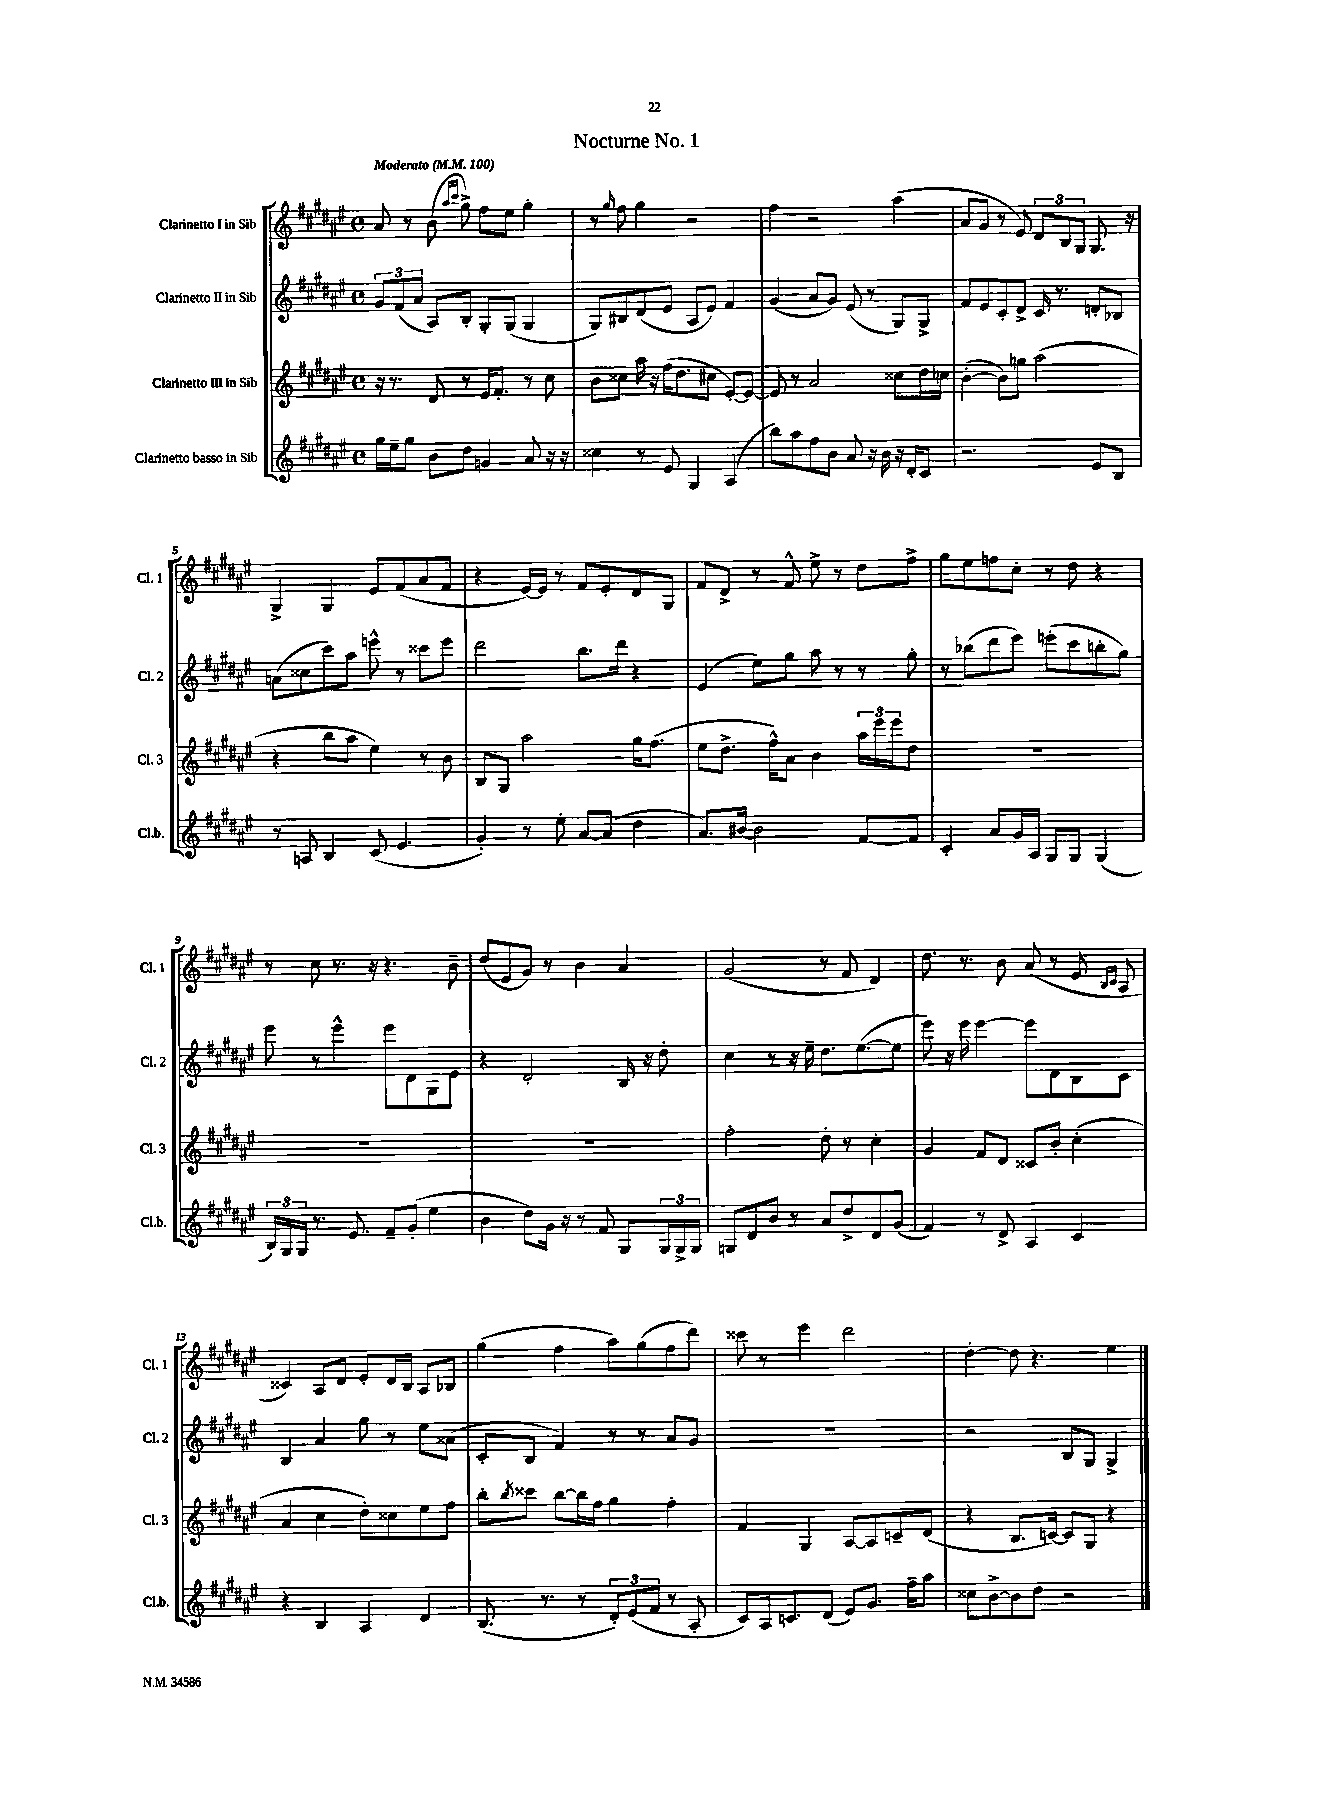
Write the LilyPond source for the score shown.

\header { title = "Nocturne No. 1" }
<<
\new StaffGroup <<
\new Staff = "s0" \with { instrumentName = "Clarinetto I in Sib" shortInstrumentName = "Cl. 1" } {
    \clef treble \key fis \major \defaultTimeSignature \time 4/4 \tempo "Moderato" 4 = 100
    ais'8 r8 b'8( \grace { ais''16 cis'''16 } gis''8->) fis''8 eis''8 gis''4-. |
    r8 \grace { gis''16 } fis''8 gis''4 r2 |
    fis''4 r2 ais''4( |
    ais'8 gis'8 r8 eis'8) \tuplet 3/2 { dis'8 b8 gis8 } gis8. r16 |
    gis4-> gis4 eis'8 fis'8( ais'8 fis'8 |
    r4 eis'16~) eis'16 r8 fis'8 eis'8-. dis'8 gis8 |
    fis'8 dis'8-> r8 fis'8-^ eis''8-> r8 dis''8 fis''8-> |
    gis''8 eis''8 f''8 cis''8-. r8 dis''8 r4 |
    r8 cis''8 r8. r16 r4. b'8-- |
    dis''8( eis'8 gis'8) r8 b'4 ais'4 |
    gis'2( r8 fis'8 dis'4) |
    dis''8. r8. b'8 ais'8( r8 eis'8 \grace { b16 cis'16 } ais8 |
    cisis'4) ais8 dis'8 eis'8-. dis'16 b16 ais8 bes8 |
    gis''4( fis''4 ais''8) gis''8( fis''8 dis'''8) |
    cisis'''8 r8 eis'''4 dis'''2 |
    dis''4~-. dis''8 r4. eis''4 \bar "|." |
}
\new Staff = "s1" \with { instrumentName = "Clarinetto II in Sib" shortInstrumentName = "Cl. 2" } {
    \clef treble \key fis \major \defaultTimeSignature \time 4/4
    \tuplet 3/2 { gis'8 fis'8( ais'8 } ais8) b8-. gis8-. gis8( gis4 |
    gis8) bis8 dis'8( eis'8 ais8 eis'8) fis'4 |
    gis'4( ais'8 gis'8) eis'8( r8 gis8) gis8-> |
    fis'8 eis'8 cis'8-. dis'8-> cis'16 r8. d'8-. bes8 |
    a'8( cisis''8 cis'''8) ais''8 e'''8-^ r8 cisis'''8 e'''8 |
    dis'''2 b''8. dis'''16 r4 |
    eis'4( eis''8) gis''8 ais''8 r8 r8 gis''8-. |
    r8 bes''8( dis'''8 eis'''8) e'''8-.( cis'''8 b''8-. gis''8) |
    eis'''8 r8 eis'''4-^ eis'''8 dis'8 gis8 eis'8 |
    r4 dis'2-. b16 r16 dis''8-. |
    cis''4 r8 r16 eis''16-- dis''8. eis''8.~( eis''8 |
    eis'''8) r16 eis'''16 eis'''4~ eis'''8 dis'8 b8 cis'8 |
    b4 ais'4 gis''8 r8 eis''8 aisis'8( |
    cis'8-. b8 fis'4) r8 r8 ais'8 gis'8 |
    R1 |
    r2 b8 gis8 gis4-> \bar "|." |
}
\new Staff = "s2" \with { instrumentName = "Clarinetto III in Sib" shortInstrumentName = "Cl. 3" } {
    \clef treble \key fis \major \defaultTimeSignature \time 4/4
    r16 r8. dis'8 r8 eis'16 fis'8.-. r8 cis''8 |
    b'8 cisis''8 ais''16 r16 fis''16( dis''8. cis''8 eis'8~-.) eis'8~ |
    eis'8 r8 ais'2 cisis''8 dis''16 c''16 |
    b'4~-.( b'8) g''8 ais''2( |
    r4 b''8 ais''8 eis''4) r8 b'8 |
    b8 gis8 ais''2 gis''16 fis''8.( |
    eis''8 dis''8.-> fis''16-^) ais'8 b'4 \tuplet 3/2 { ais''16 eis'''16 eis'''16 } dis''8 |
    R1 |
    R1 |
    R1 |
    fis''2-. dis''8-. r8 cis''4-. |
    gis'4 fis'8 dis'8 cisis'8 b'8-. cis''4-.( |
    ais'4 cis''4 dis''8-.) cisis''8 eis''8 fis''8 |
    b''8-. \acciaccatura { b''8 } cisis'''8 b''8~ b''16 fis''16 gis''4 fis''4-. |
    fis'4 gis4 ais8~ ais8 c'8-- dis'8( |
    r4 b8. c'16~) c'8 gis8 r4 \bar "|." |
}
\new Staff = "s3" \with { instrumentName = "Clarinetto basso in Sib" shortInstrumentName = "Cl.b." } {
    \clef treble \key fis \major \defaultTimeSignature \time 4/4
    gis''16 eis''16-- gis''8 b'8 dis''8 g'4 ais'8 r16 r16 |
    cisis''4 r8 eis'8 gis4 ais4( |
    b''8) ais''8 fis''8 b'8 ais'8 r16 b'16 r16 dis'16-. cis'8 |
    r2. eis'8 b8 |
    r8 a8 b4 cis'8( eis'4. |
    gis'4-.) r8 eis''8-. ais'8~ ais'8( dis''4 |
    ais'8.) bis'16~ bis'2 fis'8~ fis'8 |
    cis'4-. ais'8 gis'16 ais16 gis8 gis8 gis4( |
    \tuplet 3/2 { b16) gis16 gis16 } r8. eis'8. fis'8-- gis'8-.( eis''4 |
    b'4 dis''8) gis'16 r16 r8 fis'8 gis8 \tuplet 3/2 { gis16 gis16-> gis16 } |
    g8 dis'8 b'8 r8 ais'8 dis''8-> dis'8 gis'8( |
    fis'4) r8 dis'8-> ais4 cis'4 |
    r4 b4 ais4 dis'4 |
    b8.( r8. r8 \tuplet 3/2 { dis'8-.) eis'8( fis'8 } r8 ais8-. |
    cis'8) ais16 c'8. dis'8( eis'8) gis'8. fis''16-- ais''8 |
    cisis''8 b'8~-> b'8 dis''8 r2 \bar "|." |
}
>>
>>
